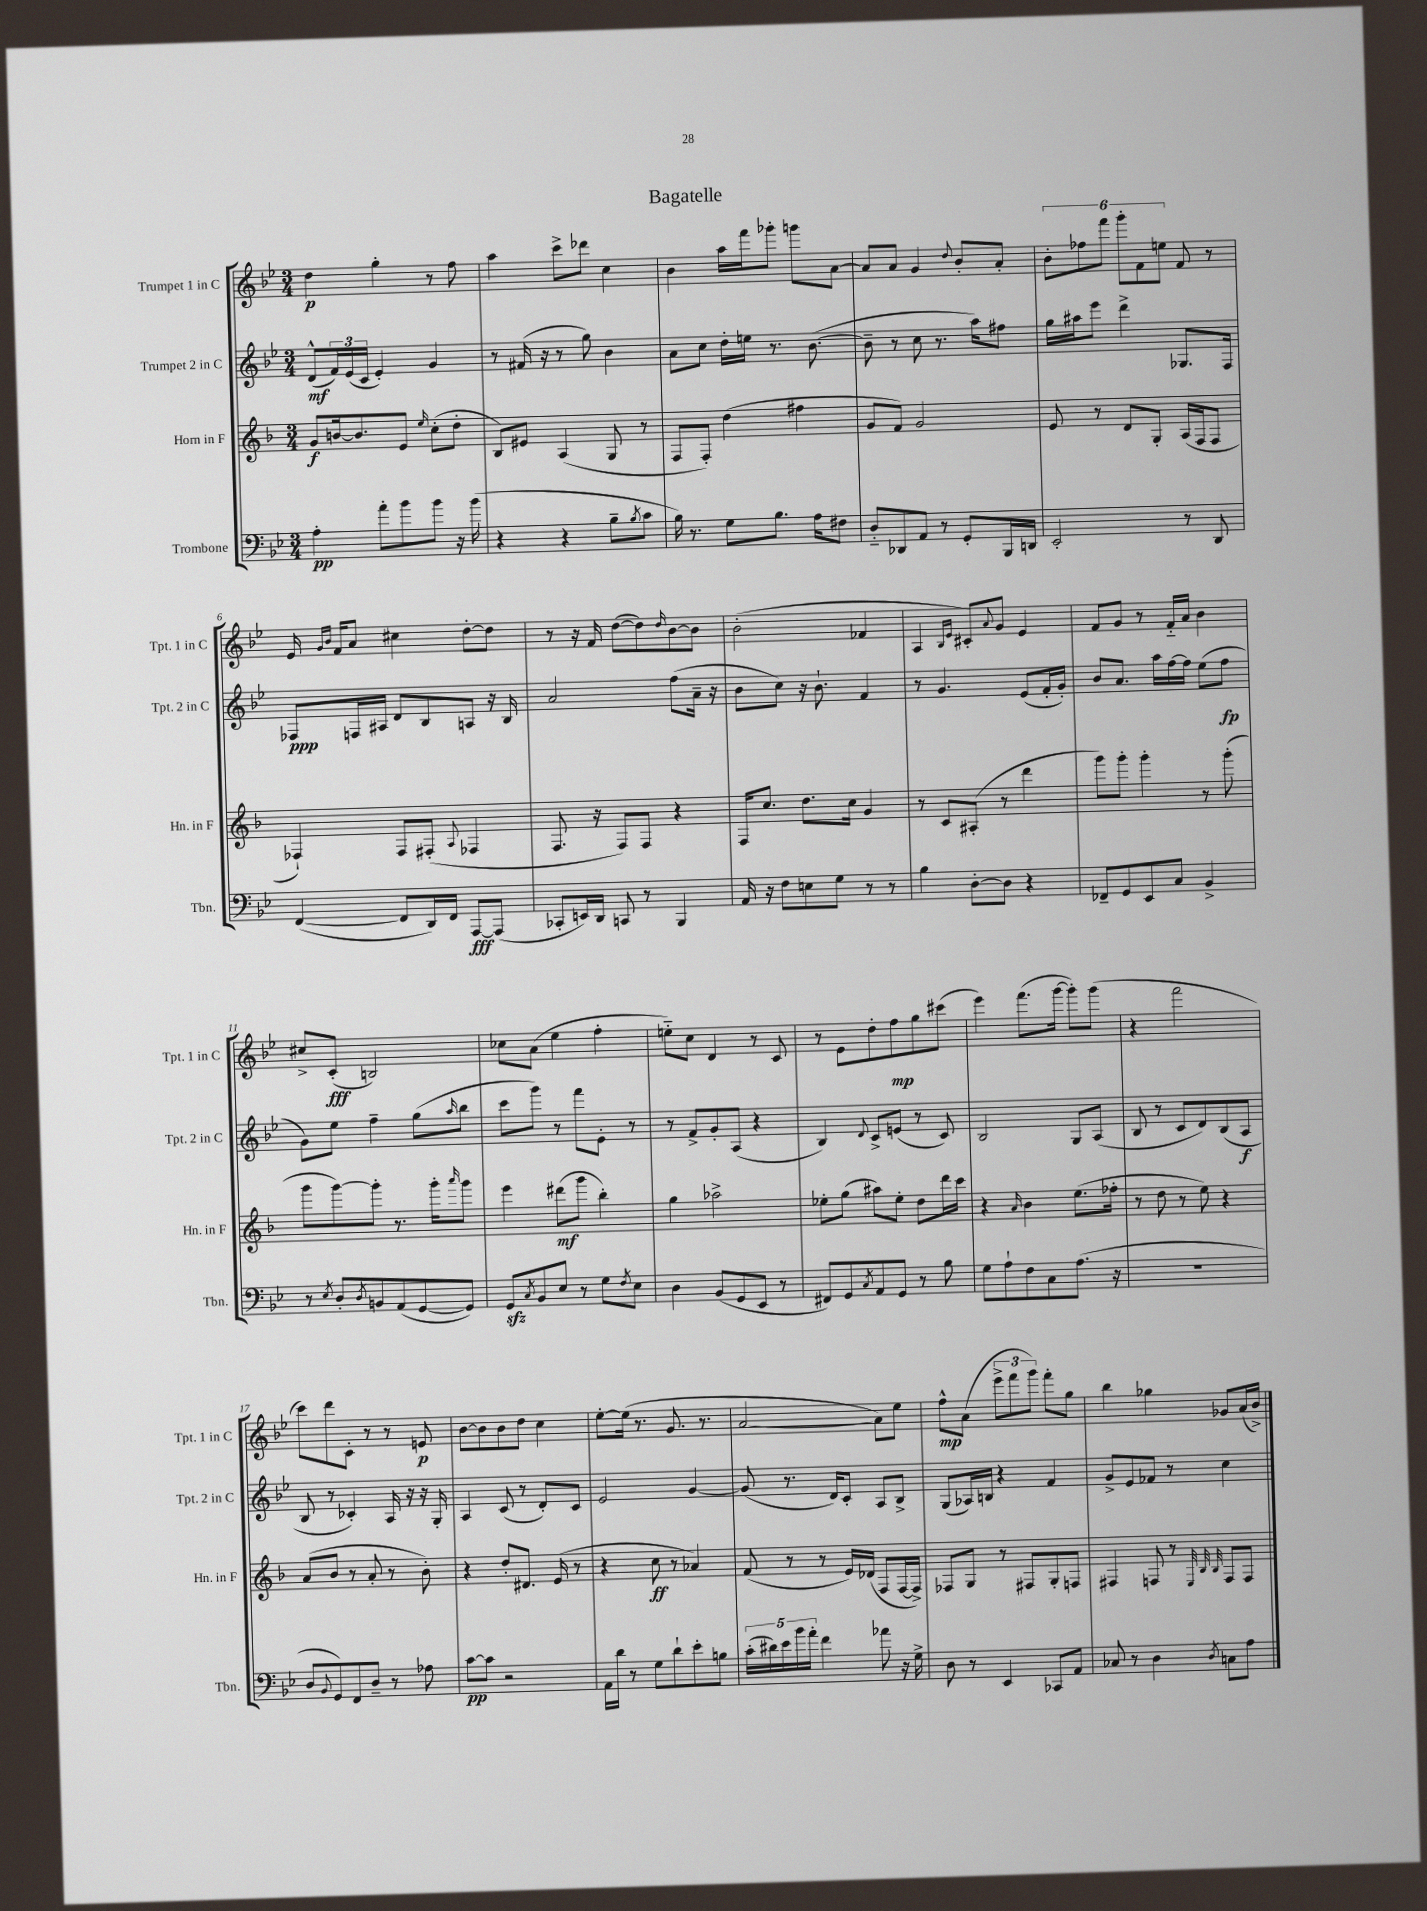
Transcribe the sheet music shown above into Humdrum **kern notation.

**kern	**kern	**kern	**kern
*staff4	*staff3	*staff2	*staff1
*clefF4	*clefG2	*clefG2	*clefG2
*k[b-e-]	*k[b-]	*k[b-e-]	*k[b-e-]
*M3/4	*M3/4	*M3/4	*M3/4
4A'	8g	(8d^^	4dd
.	[16b	24f)	.
.	.	(24e-	.
.	8.b]	.	.
.	.	24c	.
8a'	.	4e-')	4gg'
8b-	8e	.	.
.	16qqee	.	.
8b-	(8cc'	4g	8r
16r	8dd'	.	8ff
(16b-	.	.	.
=	=	=	=
4r	8B-)	8r	4aa
.	8e#	(16f#	.
.	.	16r	.
4r	(4A	8r	8ccc^
.	.	8gg)	8ddd-
8B-~	8G	4b-	4cc
8qB-	.	.	.
8c	8r	.	.
=	=	=	=
16B-)	8F	8a	4b-
8.r	.	.	.
.	8F')	8cc	.
8G	(4dd	16dd'	16aa
.	.	16ee	16fff
8.B-	.	8.r	8ggg-'
.	4ff#	.	8ggg
16A	.	([8.b-	.
8F#	.	.	[8a
=	=	=	=
8D'~	8g	8b-~]	8a]
8DD-	8f)	8r	8a
8AA	2g	8cc	4g
8r	.	8.r	.
.	.	.	8qqdd
8GG'	.	.	8b-'
.	.	16aa)	.
16BBB-	.	8ff#	8a'
16DD	.	.	.
=	=	=	=
2EE-'	8e	16gg	12b-'
.	.	16aa#	.
.	.	.	12ff-
.	8r	8eee-	.
.	.	.	12fff
.	8d	4ddd^	12ggg'
.	.	.	12f
.	8G'	.	.
.	.	.	12ee
8r	(16A	8.G-	8f
.	16F	.	.
8DD	8F	.	8r
.	.	16F	.
=	=	=	=
([4FF	4F-`)	8F-	16e-
.	.	.	16qqg
.	.	.	16qqb-
.	.	.	16f
.	.	16F	8a
.	.	16A#	.
8FF]	8F-	8d	4cc#
16DD)	(8F#'	8B-	.
16FF	.	.	.
.	8qqA	.	.
[8AAA	4F-	8A	[8dd'
(8AAA]	.	16r	8dd]
.	.	16B-	.
=	=	=	=
8CC-'	8.F	2a	8r
16EE)	.	.	16r
16DD	16r	.	16f
8CC	8F)	.	([8dd
8r	8F	.	8dd])
.	.	.	16qqdd
4BBB-	4r	(8ff	[8b-
.	.	16a~	8b-]
.	.	16r	.
=	=	=	=
16AA	16F	8b-	(2b-'
16r	8.cc	.	.
8F	.	8cc)	.
8E	8.dd	16r	.
.	.	8.b-`	.
8G	.	.	.
.	16cc	.	.
8r	4g	4f	4f-
8r	.	.	.
=	=	=	=
4B-	8r	8r	4A
.	8c	4.g	.
.	.	.	16qqB-
.	.	.	16qqe-
[8D'	(8A#'	.	8c#')
.	.	.	8qqa
8D]	8r	.	8g
4r	4ddd	(8e-	4e-
.	.	16f'	.
.	.	16g')	.
=	=	=	=
8FF-~	8ggg)	8b-	8f
8GG	8ggg'	8.a	8g
8EE-	4ggg'	.	8r
.	.	16aa	.
8C	.	[16ff	16f'~
.	.	16ff]	16a
4BB-^	8r	(8ee-	4b-
.	(8ggg'	8ff	.
=	=	=	=
8r	8ggg	8g)	8cc#^
8qE-	.	.	.
8D'	[8ggg)	8ee-	(8c'
8qD	.	.	.
8BB	8ggg']	4ff~	2B)
(8AA	8.r	.	.
[8GG	.	(8gg	.
.	16ggg'	.	.
.	16qqaaa	16qqaa	.
8GG])	8ggg	8bb-	.
=	=	=	=
8GG	4eee	8ccc	8cc-
8qC	.	.	.
8BB-	.	8ggg)	(8a
8E-	(8ddd#	8r	4ee-
8r	8ggg	8fff	.
8G	4bb-')	8e-'	4ff'
8qF	.	.	.
8E-	.	8r	.
=	=	=	=
4D	4gg	8r	8ee'~)
.	.	8f^	8cc
(8BB-	2aa-^	8g'	4d
8GG	.	(8A	.
8EE-	.	4r	8r
8r	.	.	8c
=	=	=	=
8FF#)	8ee-'	4B-)	8r
8GG	(8gg	.	8e-
8qC	.	8qqd	.
8AA	8aa#)	8c^	8dd'
8GG	8ee-'	(8e	8ff
8r	8dd	8r	8gg
8B-	16ddd	8c)	(8ccc#
.	16ccc	.	.
=	=	=	=
8G	4r	2B-	4eee-)
8A`	.	.	.
.	16qqa	.	.
8F	4b-	.	(8.fff
8C	.	.	.
.	.	.	[16ggg
(8.A	(8.ee	8G	8ggg'])
.	.	(8A	(8ggg
16r	16ff-'	.	.
=	=	=	=
2.r	8r	8B-	4r
.	8dd	8r	.
.	8r	8c	2fff
.	8ee)	8d)	.
.	4r	(8B-	.
.	.	8A	.
=	=	=	=
8D	(8a	8B-	8ccc)
8qqBB-	.	.	.
8GG)	8b-	8r	8ddd
8FF	8r	4c-')	8c'
8D~	8a'	.	8r
8r	8r	16A	8r
.	.	16r	.
8A-	8b-')	16r	8e
.	.	16G'	.
=	=	=	=
[8c	4r	4A	[8b-
8c]	.	.	8b-]
2r	8dd'	(8c	8b-
.	8.d#	8r	8dd
.	.	8d')	4cc
.	(16e	.	.
.	8r	8c	.
=	=	=	=
16AA	4r	2e-	[8ee-'
16d	.	.	.
8r	.	.	(16ee-]
.	.	.	8.r
8G	8cc	.	.
8d`	8r	.	8.g
8e-'	4a-)	[4g	.
.	.	.	8.r
8B	.	.	.
=	=	=	=
(20c'	(8f	(8g]	[2a
20d#)	.	.	.
20e-	.	.	.
.	8r	8.r	.
20b-	.	.	.
20a'	.	.	.
4f	8r	.	.
.	.	16d)	.
.	16e)	8c'	.
.	(16d-	.	.
8a-	8F	8A	8a])
16r	[16F	8B-^	8ee-
16G^	16F^])	.	.
=	=	=	=
8D	8F-	(8G	8ff^^
8r	8G	16A-)	(8a
.	.	16B	.
4EE-	8r	4r	12eee-^
.	.	.	12fff
.	8F#	.	.
.	.	.	12ggg)
8CC-	8G'	4f	8fff'
8AA	8F	.	8gg
=	=	=	=
8C-	4F#	8g^	4bb-
8r	.	8e-	.
4D	8F	8f-	4gg-
.	8r	8r	.
.	32qqE	.	.
.	32qqB-	.	.
8qD	32qqB-	.	.
8C	8F	4cc	8g-
8A	8F	.	(16a
.	.	.	16b-^)
==	==	==	==
*-	*-	*-	*-
